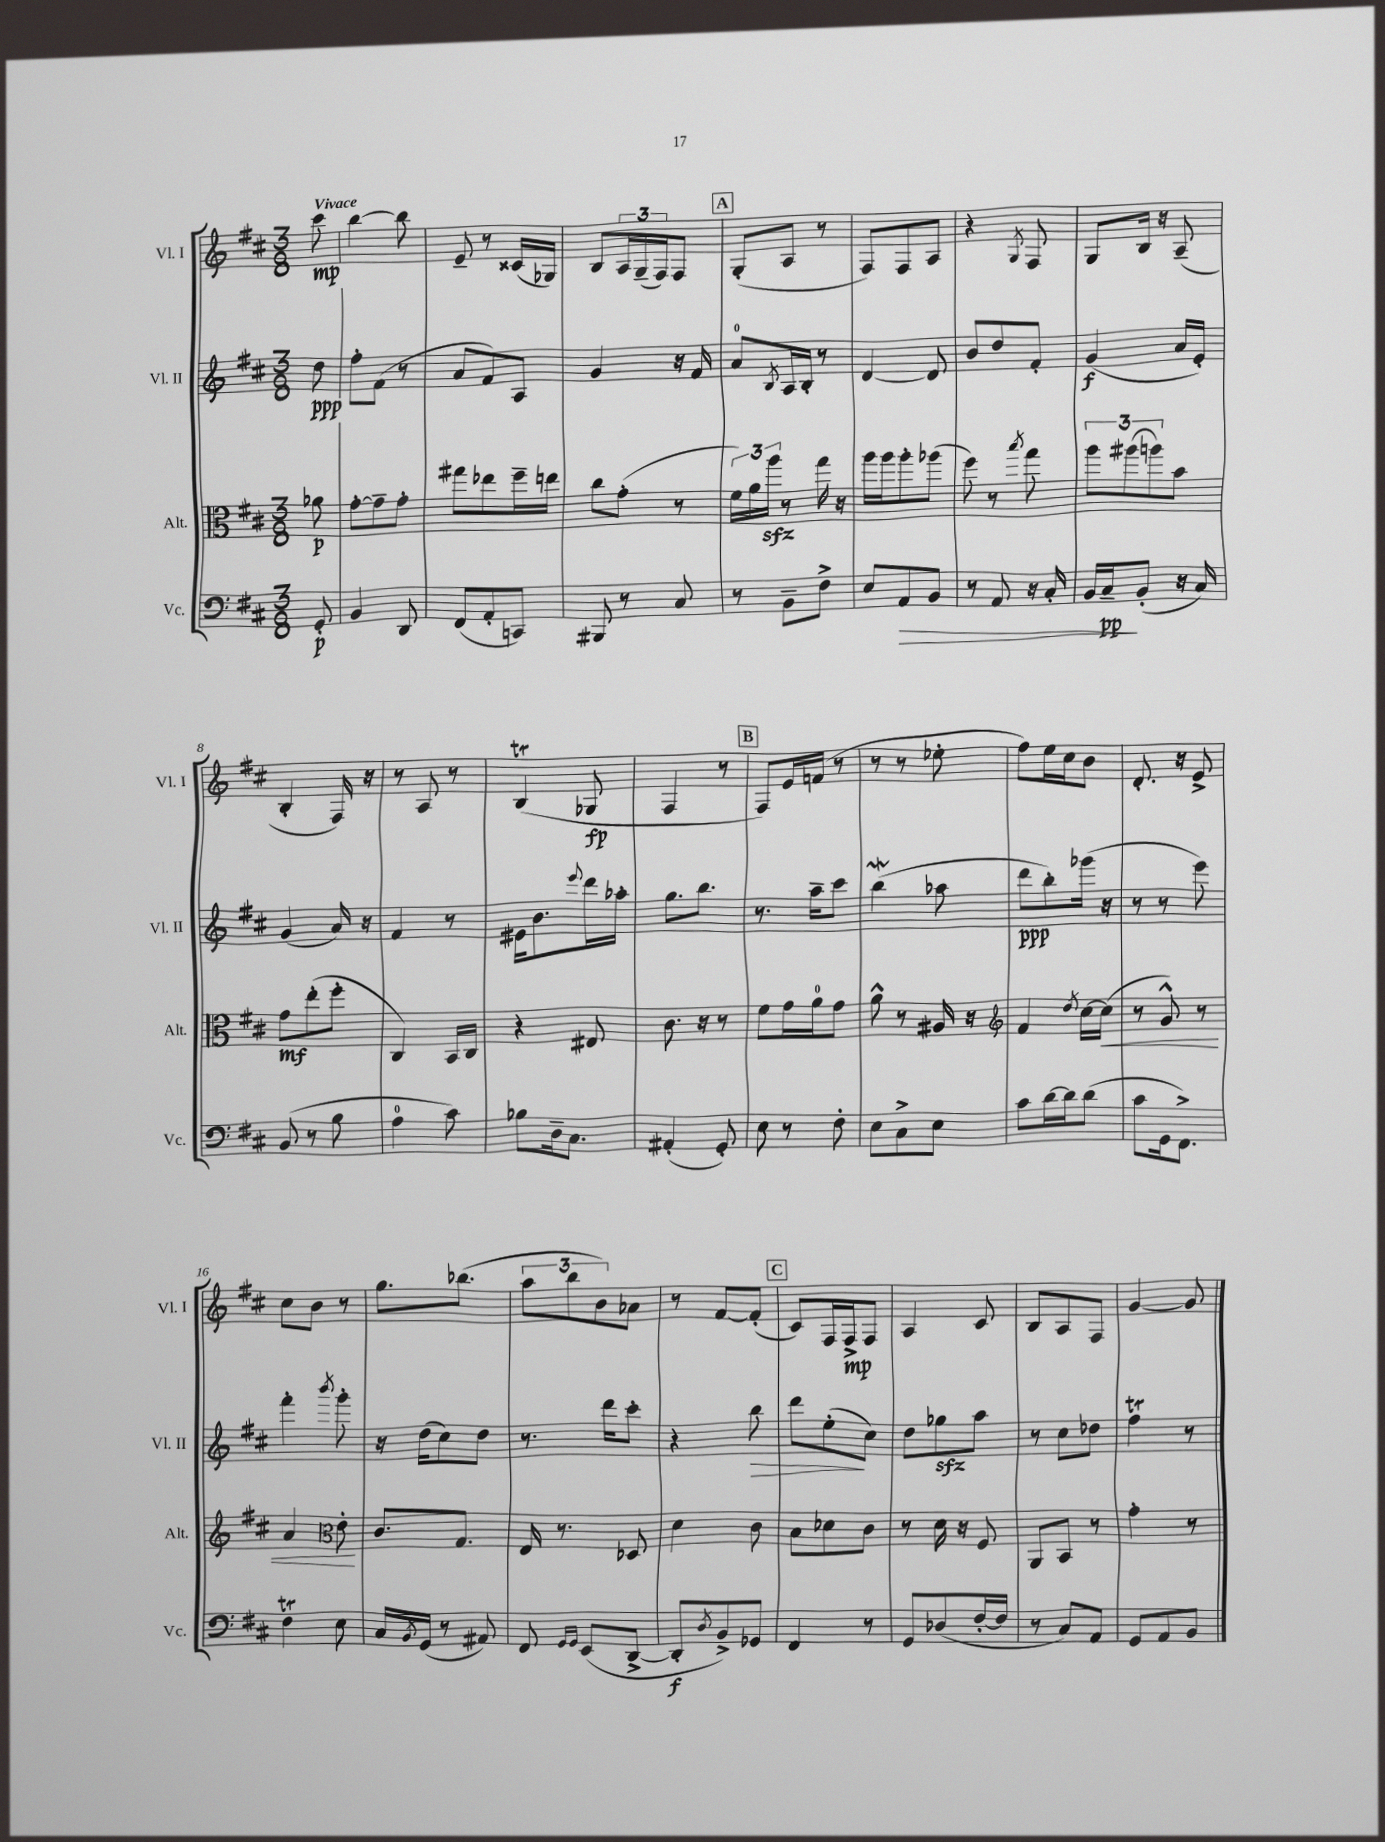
<<
\new StaffGroup <<
\new Staff = "s0" \with { instrumentName = "Vl. I" shortInstrumentName = "Vl. I" } {
    \clef treble \key d \major \numericTimeSignature \time 3/8 \partial 8 \tempo "Vivace"
    cis'''8\mp |
    b''4~ b''8 |
    e'8-- r8 cisis'16( ges16) |
    b8 \tuplet 3/2 { a16 g16--( fis16) } fis8 |
    \mark \markup { \box "A" } g8-.( a8 r8 |
    fis8) fis8 a8 |
    r4 \acciaccatura { g8 } fis8 |
    g8 b16 r16 a8--( |
    b4-. fis16) r16 |
    r8 a8 r8 |
    b4\trill( ges8\fp |
    fis4 r8 |
    \mark \markup { \box "B" } fis8) e'16 f'16( r8 |
    r8 r8 ees''8-. |
    fis''8) e''16 cis''16 b'8 |
    d'8.-. r16 e'8-> |
    cis''8 b'8 r8 |
    g''8. bes''8.( |
    \tuplet 3/2 { a''8 b''8 b'8) } aes'8 |
    r8 fis'8~ fis'8-.( |
    \mark \markup { \box "C" } cis'8) fis16 fis16->\mp fis8 |
    a4 cis'8 |
    b8 a8 fis8 |
    g'4~ g'8 \bar "|." |
}
\new Staff = "s1" \with { instrumentName = "Vl. II" shortInstrumentName = "Vl. II" } {
    \clef treble \key d \major \numericTimeSignature \time 3/8 \partial 8
    d''8\ppp |
    fis''8-. fis'8( r8 |
    a'8 fis'8) a8 |
    g'4 r16 fis'16 |
    \mark \markup { \box "A" } a'8-0 \acciaccatura { b8 } a16 b16-. r8 |
    d'4~ d'8 |
    b'8 d''8 fis'8-. |
    g'4\f( a'16 e'16-.) |
    g'4( a'16) r16 |
    fis'4 r8 |
    eis'16 b'8. \appoggiatura { e'''8 } d'''16 aes''16-. |
    g''8. b''8. |
    \mark \markup { \box "B" } r8. a''16-- cis'''8 |
    b''4\mordent( aes''8 |
    d'''8\ppp b''8-.) ges'''16( r16 |
    r8 r8 e'''8) |
    fis'''4-. \acciaccatura { b'''8 } g'''8-. |
    r16 d''16( cis''8) d''8 |
    r8. d'''16 cis'''8-. |
    r4 b''8\> |
    \mark \markup { \box "C" } d'''8 e''8-.\!( cis''8) |
    d''8 ges''8\sfz a''8 |
    r8 cis''8 des''8 |
    fis''4\trill r8 \bar "|." |
}
\new Staff = "s2" \with { instrumentName = "Alt." shortInstrumentName = "Alt." } {
    \clef alto \key d \major \numericTimeSignature \time 3/8 \partial 8
    aes'8\p |
    g'8~-. g'8-- g'8-. |
    gis''8 ees''8 fis''16-- e''16 |
    cis''8 g'8-.( r8 |
    \mark \markup { \box "A" } \tuplet 3/2 { fis'16) a'16 a''16\sfz } r8 g''16 r16 |
    a''16 a''16 a''8-. aes''8( |
    fis''8) r8 \acciaccatura { b''8 } g''8 |
    \tuplet 3/2 { a''8 ais''8( a''8) } b'8 |
    g'8\mf e''8-.( fis''8-. |
    cis4) b,16 cis16 |
    r4 eis8 |
    cis'8. r16 r8 |
    \mark \markup { \box "B" } fis'8 g'16 a'16-0 g'8 |
    a'8-^ r8 ais16 r16 |
    \clef treble fis'4 \acciaccatura { d''8 } cis''16~ cis''16\<( |
    r8 g'8-^) r8 |
    a'4 \clef alto e'8-.\! |
    cis'8. g8. |
    e16 r8. des8 |
    d'4 cis'8 |
    \mark \markup { \box "C" } b8 des'8 cis'8 |
    r8 d'16 r16 fis8 |
    a,8 b,8 r8 |
    g'4-. r8 \bar "|." |
}
\new Staff = "s3" \with { instrumentName = "Vc." shortInstrumentName = "Vc." } {
    \clef bass \key d \major \numericTimeSignature \time 3/8 \partial 8
    g,8-.\p |
    b,4 d,8 |
    fis,8( a,8-. c,8) |
    bis,,8 r8 cis8 |
    \mark \markup { \box "A" } r8 b,8-- fis8-> |
    e8 a,8\> b,8 |
    r8 a,8 r16 cis16-. |
    b,16 cis16--\pp\! b,8-.( r16 cis16) |
    b,8( r8 b8 |
    a4-0 cis'8) |
    bes8 d16-- cis8. |
    ais,4-.( g,8-.) |
    \mark \markup { \box "B" } e8 r8 fis8-. |
    e8 cis8-> e8 |
    cis'8 d'16~ d'16 d'8( |
    cis'8 g,16 fis,8.->) |
    fis4\trill e8 |
    cis16 \acciaccatura { b,8 } g,16( r8 ais,8) |
    fis,8 \grace { g,16 g,16 } e,8( d,8~-> |
    d,8-.\f \acciaccatura { d8 } b,8->) ges,8 |
    \mark \markup { \box "C" } fis,4 r8 |
    g,8 des8( fis16~-. fis16 |
    r8 cis8) a,8 |
    g,8 a,8 b,8 \bar "|." |
}
>>
>>
